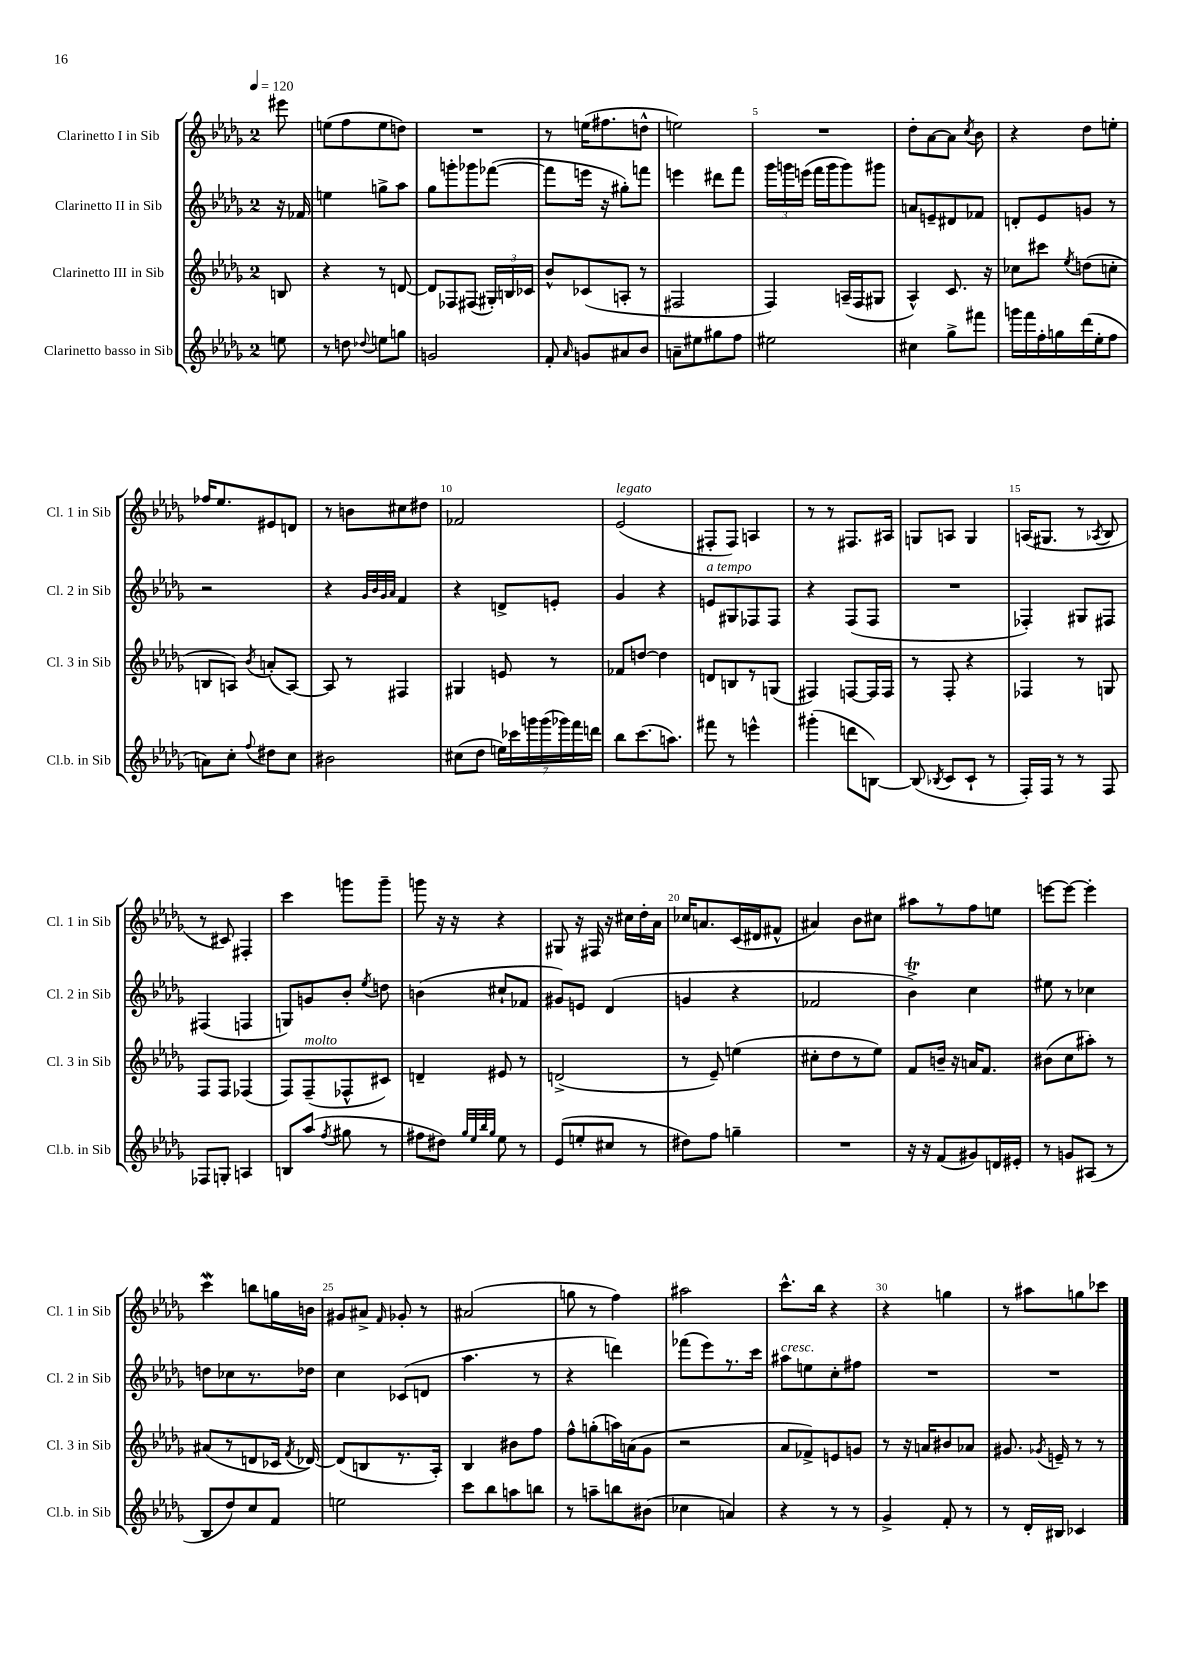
<<
\new StaffGroup <<
\new Staff = "s0" \with { instrumentName = "Clarinetto I in Sib" shortInstrumentName = "Cl. 1 in Sib" } {
    \clef treble \key des \major \once \override Staff.TimeSignature.style = #'single-digit \time 2/4 \partial 8 \tempo 4 = 120
    \autoBeamOff eis'''8 |
    e''8[( f''8 e''8 d''8]) |
    R2 |
    r8 e''16[( fis''8. d''8]-^ |
    e''2) |
    R2 |
    des''8[-. aes'8~ aes'8] \acciaccatura { c''8 } bes'8 |
    r4 des''8[ e''8]-. |
    fes''16[ ees''8. eis'8 d'8] |
    r8 b'8[ cis''8 dis''8] |
    fes'2 |
    ees'2^\markup { \italic "legato" }( |
    fis8[-. fis8]) a4 |
    r8 r8 fis8.[ ais16] |
    g8[ a8] g4 |
    a16[( gis8.] r8 \acciaccatura { aes8 } bes8 |
    r8 cis'8) fis4-. |
    c'''4 g'''8[ g'''8]-- |
    g'''8 r16 r16 r4 |
    gis8 r16 fis16 r16 cis''16[ des''16-. aes'16] |
    ces''16[ a'8. c'16( dis'16 fis'8]-^ |
    ais'4) bes'8[ cis''8] |
    ais''8[ r8 f''8 e''8] |
    e'''8[~ e'''8]~ e'''4-. |
    c'''4\mordent b''8[ g''16 b'16] |
    gis'8[ ais'8]-> \grace { f'16 } ges'8-. r8 |
    ais'2( |
    g''8 r8 f''4) |
    ais''2 |
    c'''8.[-^ bes''16] r4 |
    r4 g''4 |
    r8 ais''8[ g''8 ces'''8] \bar "|." |
}
\new Staff = "s1" \with { instrumentName = "Clarinetto II in Sib" shortInstrumentName = "Cl. 2 in Sib" } {
    \clef treble \key des \major \once \override Staff.TimeSignature.style = #'single-digit \time 2/4 \partial 8
    \autoBeamOff r16 fes'16 |
    e''4 g''8[-> aes''8] |
    ges''8[ g'''8-. ges'''8 fes'''8]~( |
    fes'''8[ e'''16] r16 gis''8[-.) f'''8] |
    e'''4 dis'''8[ f'''8] |
    \tuplet 3/2 { ges'''16[ g'''16 e'''16]( } f'''16[ g'''16 g'''8) gis'''8] |
    a'8[ e'8-- dis'8 fes'8] |
    d'8[-. ees'8 g'8] r8 |
    r2 |
    r4 \grace { ges'32[ bes'32 ges'32 aes'32] } f'4 |
    r4 d'8[-> e'8]-. |
    ges'4 r4 |
    e'8[^\markup { \italic "a tempo" } gis8 fes8 fes8] |
    r4 f8[( f8] |
    R2 |
    fes4-.) gis8[ fis8] |
    fis4( f4 |
    g8[) g'8 bes'8]-. \acciaccatura { ees''8 } d''8 |
    b'4( cis''8[-! fes'8] |
    gis'8[) e'8] des'4( |
    g'4 r4 |
    fes'2 |
    bes'4->\trill) c''4 |
    eis''8 r8 ces''4 |
    d''8[ ces''8 r8. des''16] |
    c''4 ces'8[( d'8] |
    aes''4. r8 |
    r4 d'''4) |
    fes'''8[( ees'''8) r8. c'''16] |
    ais''8[^\markup { \italic "cresc." } e''8 c''8-. fis''8] |
    R2 |
    R2 \bar "|." |
}
\new Staff = "s2" \with { instrumentName = "Clarinetto III in Sib" shortInstrumentName = "Cl. 3 in Sib" } {
    \clef treble \key des \major \once \override Staff.TimeSignature.style = #'single-digit \time 2/4 \partial 8
    \autoBeamOff b8 |
    r4 r8 d'8~ |
    d'8[ fes8 fis8]( \tuplet 3/2 { gis16[-.) b16 ces'16] } |
    bes'8[-^ ces'8( a8]-. r8 |
    fis2 |
    f4) a16[--( f16 gis8] |
    aes4-^) c'8. r16 |
    ces''8[ cis'''8] \acciaccatura { ees''8 } d''8[( c''8]-. |
    b8[ a8]) \acciaccatura { bes'8 } a'8[-.( a8]~) |
    a8 r8 fis4 |
    gis4 e'8 r8 |
    fes'8[ d''8]~ d''4 |
    d'8[ b8 r8 g8]( |
    fis4) f8[~ f16 f16] |
    r8 f8-. r4 |
    fes4 r8 g8 |
    f8[ f8] fes4( |
    f8[) f8--^\markup { \italic "molto" }( fes8-^ cis'8]) |
    d'4-- eis'8 r8 |
    d'2->( |
    r8 ees'8--) e''4( |
    cis''8[-. des''8 r8 ees''8]) |
    f'8[ b'16]-- r16 a'16[ f'8.] |
    bis'8[( c''8 ais''8]-.) r8 |
    ais'8[( r8 d'8 ces'16] \acciaccatura { f'8 } des'16~) |
    des'8[( b8 r8. aes16]-.) |
    bes4 bis'8[ f''8] |
    f''8[-^ g''8-.( a''16) a'16( ges'8] |
    r2 |
    aes'8[ fes'8->) e'8 g'8] |
    r8 r16 a'16[ bis'8 aes'8] |
    gis'8. \acciaccatura { ges'8 } e'16-- r8 r8 \bar "|." |
}
\new Staff = "s3" \with { instrumentName = "Clarinetto basso in Sib" shortInstrumentName = "Cl.b. in Sib" } {
    \clef treble \key des \major \once \override Staff.TimeSignature.style = #'single-digit \time 2/4 \partial 8
    \autoBeamOff e''8 |
    r8 d''8 \appoggiatura { des''8 } e''8[ g''8] |
    g'2 |
    f'8-. \grace { aes'16 } g'8[ ais'8 bes'8] |
    a'8[-- eis''8 gis''8 f''8] |
    eis''2 |
    cis''4 ges''8[-> fis'''8] |
    g'''16[ f'''16 f''16-. g''16 des'''16( ees''16-. f''8] |
    a'8[) c''8]-. \appoggiatura { f''8 } dis''8[ c''8] |
    bis'2 |
    cis''8[( des''8] \tuplet 7/4 { e''16[) ces'''16 g'''16 g'''16( ges'''16) f'''16 d'''16] } |
    bes''8[ c'''8.( a''8.]) |
    fis'''8 r8 e'''4-^ |
    gis'''4-.( d'''8[ b8]~) |
    b8( \acciaccatura { bes8 } c'8[ c'8]-! r8 |
    f16[-.) f16] r8 r8 f8 |
    fes8[ g8]-. a4 |
    b8[ aes''8]( \acciaccatura { f''8 } gis''8 r8 |
    fis''8[ dis''8]) \grace { ges''32[ ees''32 bes''32 ges''32] } ees''8 r8 |
    ees'8[( e''8-. cis''8] r8 |
    dis''8[) f''8] g''4-- |
    R2 |
    r16 r16 f'8[( gis'8) d'16 eis'16]-. |
    r8 g'8[ ais8]( r8 |
    bes8[ des''8) c''8 f'8] |
    e''2 |
    c'''8[ bes''8 a''8 b''8] |
    r8 a''8[-- b''8 bis'8]( |
    ces''4 a'4) |
    r4 r8 r8 |
    ges'4-> f'8-. r8 |
    r8 des'16[-. bis16] ces'4 \bar "|." |
}
>>
>>
\layout { \context { \Score \override BarNumber.break-visibility = ##(#f #t #t) barNumberVisibility = #(every-nth-bar-number-visible 5) } }
